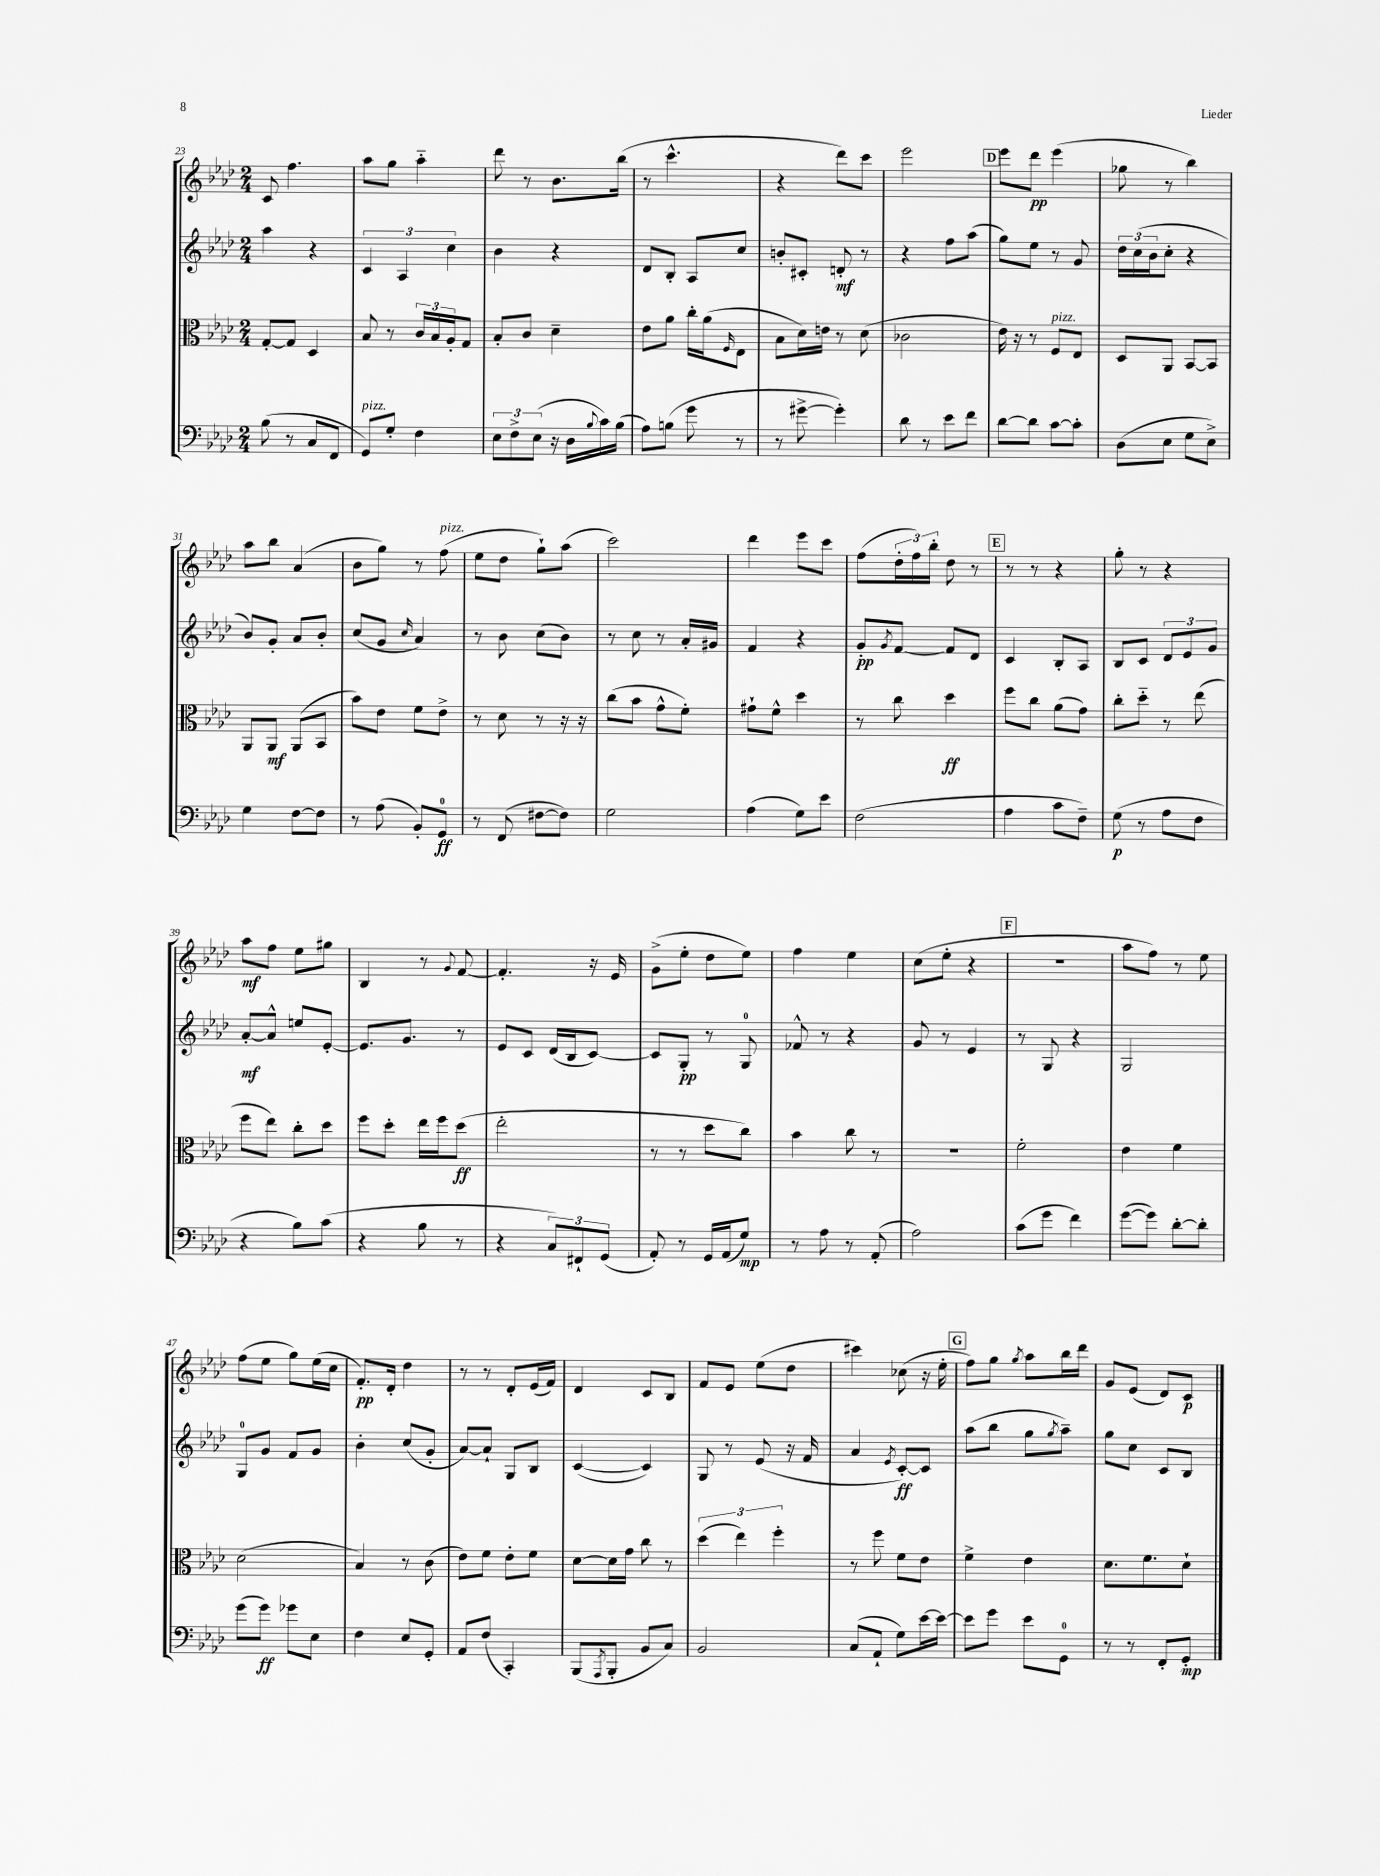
<<
\new StaffGroup <<
\new Staff = "s0" {
    \clef treble \key aes \major \numericTimeSignature \time 2/4
    c'8 f''4. |
    aes''8 g''8 aes''4-_ |
    des'''8 r8 bes'8. bes''16( |
    r8 c'''4.-^ |
    r4 des'''8) c'''8 |
    ees'''2 |
    \mark \markup { \box "D" } ees'''8 des'''8\pp ees'''4( |
    ges''8 r8 bes''4) |
    aes''8 bes''8 aes'4( |
    bes'8 g''8) r8 f''8^\markup { \italic "pizz." }( |
    ees''8 des''8 g''8-!) aes''8( |
    c'''2) |
    des'''4 ees'''8 c'''8 |
    f''8( \tuplet 3/2 { des''16-. f''16) bes''16-. } des''8 r8 |
    \mark \markup { \box "E" } r8 r8 r4 |
    g''8-. r8 r4 |
    aes''8\mf f''8 ees''8 gis''8 |
    bes4 r8 \appoggiatura { g'8 } f'8~ |
    f'4.-. r16 ees'16 |
    g'8->( ees''8-. des''8 ees''8) |
    f''4 ees''4 |
    c''8( ees''8-. r4 |
    \mark \markup { \box "F" } R2 |
    aes''8 f''8) r8 ees''8 |
    f''8( ees''8 g''8) ees''16( c''16 |
    f'8.-.\pp) des'16-. des''4 |
    r8 r8 des'8-. ees'16( f'16) |
    des'4 c'8 bes8 |
    f'8 ees'8 ees''8( des''8 |
    cis'''4) ces''8( r16 ees''16-. |
    \mark \markup { \box "G" } f''8) g''8 \acciaccatura { g''8 } aes''8 bes''16 des'''16 |
    g'8 ees'8( des'8) c'8\p \bar "|." |
}
\new Staff = "s1" {
    \clef treble \key aes \major \numericTimeSignature \time 2/4
    aes''4 r4 |
    \tuplet 3/2 { c'4 aes4 c''4 } |
    bes'4 r4 |
    des'8 bes8-. aes8 c''8 |
    b'8-. cis'8-. d'8-.\mf r8 |
    r4 f''8 aes''8( |
    \mark \markup { \box "D" } g''8) ees''8 r8 g'8 |
    \tuplet 3/2 { des''16 c''16( bes'16 } c''8-. r4 |
    bes'8) g'8-. aes'8 bes'8-. |
    c''8( g'8 \grace { c''16 } aes'4) |
    r8 bes'8 c''8( bes'8) |
    r8 c''8 r8 aes'16-. gis'16 |
    f'4 r4 |
    g'8-.\pp \acciaccatura { g'8 } f'8~ f'8 des'8 |
    \mark \markup { \box "E" } c'4 bes8-. aes8 |
    bes8 c'8 \tuplet 3/2 { des'8 ees'8 g'8 } |
    aes'8~-.\mf aes'8-^ e''8 ees'8~-. |
    ees'8. g'8. r8 |
    ees'8 c'8 des'16( bes16 c'8~) |
    c'8 g8-.\pp r8 g8-0 |
    fes'8-^ r8 r4 |
    g'8 r8 ees'4 |
    \mark \markup { \box "F" } r8 g8 r4 |
    g2 |
    g8-0 g'8 f'8 g'8 |
    bes'4-. c''8( g'8-. |
    aes'8~) aes'8-! g8 bes8 |
    c'4~( c'4) |
    g8 r8 ees'8( r16 f'16 |
    aes'4 \acciaccatura { ees'8 } c'8~-.\ff) c'8 |
    \mark \markup { \box "G" } aes''8( bes''8 g''8 \acciaccatura { g''8 } aes''8--) |
    g''8 c''8 c'8 bes8 \bar "|." |
}
\new Staff = "s2" {
    \clef alto \key aes \major \numericTimeSignature \time 2/4
    g8~-. g8 des4 |
    bes8 r8 \tuplet 3/2 { c'16 bes16 aes16-. } g8 |
    bes8-. c'8 des'4-- |
    ees'8 aes'8 c''16-. aes'16( \grace { f16 } ees8 |
    bes8 des'16) e'16 r8 des'8( |
    ces'2 |
    \mark \markup { \box "D" } ees'16) r16 r8 f8^\markup { \italic "pizz." } ees8 |
    des8 aes,8 bes,8~ bes,8 |
    aes,8 aes,8\mf aes,8( bes,8 |
    bes'8) ees'8 f'8 ees'8-> |
    r8 des'8 r8 r16 r16 |
    c''8( bes'8 g'8-^ f'8-.) |
    gis'8-! f'8-^ des''4 |
    r8 c''8 des''4\ff |
    \mark \markup { \box "E" } f''8 c''8 aes'8( g'8) |
    c''8-. des''8-_ r8 ees''8( |
    f''8 ees''8) c''8-. des''8 |
    f''8 des''8-. ees''16 f''16 des''8\ff( |
    ees''2-. |
    r8 r8 des''8 c''8) |
    bes'4 c''8 r8 |
    r2 |
    \mark \markup { \box "F" } f'2-. |
    ees'4 f'4 |
    des'2( |
    bes4) r8 c'8( |
    ees'8) f'8 ees'8-. f'8 |
    des'8~ des'16 g'16 c''8 r8 |
    \tuplet 3/2 { des''4( ees''4) f''4-. } |
    r8 f''8 f'8 ees'8 |
    \mark \markup { \box "G" } f'4-> ees'4 |
    des'8. f'8. des'8-! \bar "|." |
}
\new Staff = "s3" {
    \clef bass \key aes \major \numericTimeSignature \time 2/4
    bes8( r8 c8 f,8 |
    g,8^\markup { \italic "pizz." }) g8-. f4 |
    \tuplet 3/2 { ees8 f8-> ees8( } r16 des16 \appoggiatura { bes8 } c'16) bes16( |
    aes8) b8( g'8 r8 |
    r8 gis'8~-> gis'4-.) |
    des'8 r8 ees'8 f'8 |
    \mark \markup { \box "D" } des'8~ des'8 c'8~ c'8-. |
    des8( ees8 g8 ees8->) |
    g4 f8~ f8 |
    r8 aes8( bes,8-.) g,8-0\ff |
    r8 f,8( fis8~ fis8) |
    g2 |
    aes4( g8) ees'8 |
    f2( |
    \mark \markup { \box "E" } aes4 c'8 f8--) |
    g8\p( r8 aes8 f8 |
    r4 bes8) c'8( |
    r4 bes8 r8 |
    r4 \tuplet 3/2 { c8) fis,8-! g,8( } |
    aes,8-.) r8 g,16 aes,16( g8\mp) |
    r8 aes8 r8 aes,8-.( |
    aes2) |
    \mark \markup { \box "F" } c'8( g'8 f'4) |
    g'8~( g'8) des'8~-. des'8-. |
    g'8( g'8\ff) ges'8 ees8 |
    f4 ees8 g,8-. |
    aes,8 f8( c,4-.) |
    bes,,8( \acciaccatura { aes,,8 } bes,,8-. bes,8 c8) |
    bes,2 |
    c8( aes,8-! g8) ees'16~ ees'16~ |
    \mark \markup { \box "G" } ees'8 g'8 ees'8 g,8-0 |
    r8 r8 f,8-. g,8-.\mp \bar "|." |
}
>>
>>
\layout { \context { \Score currentBarNumber = #23 } }
